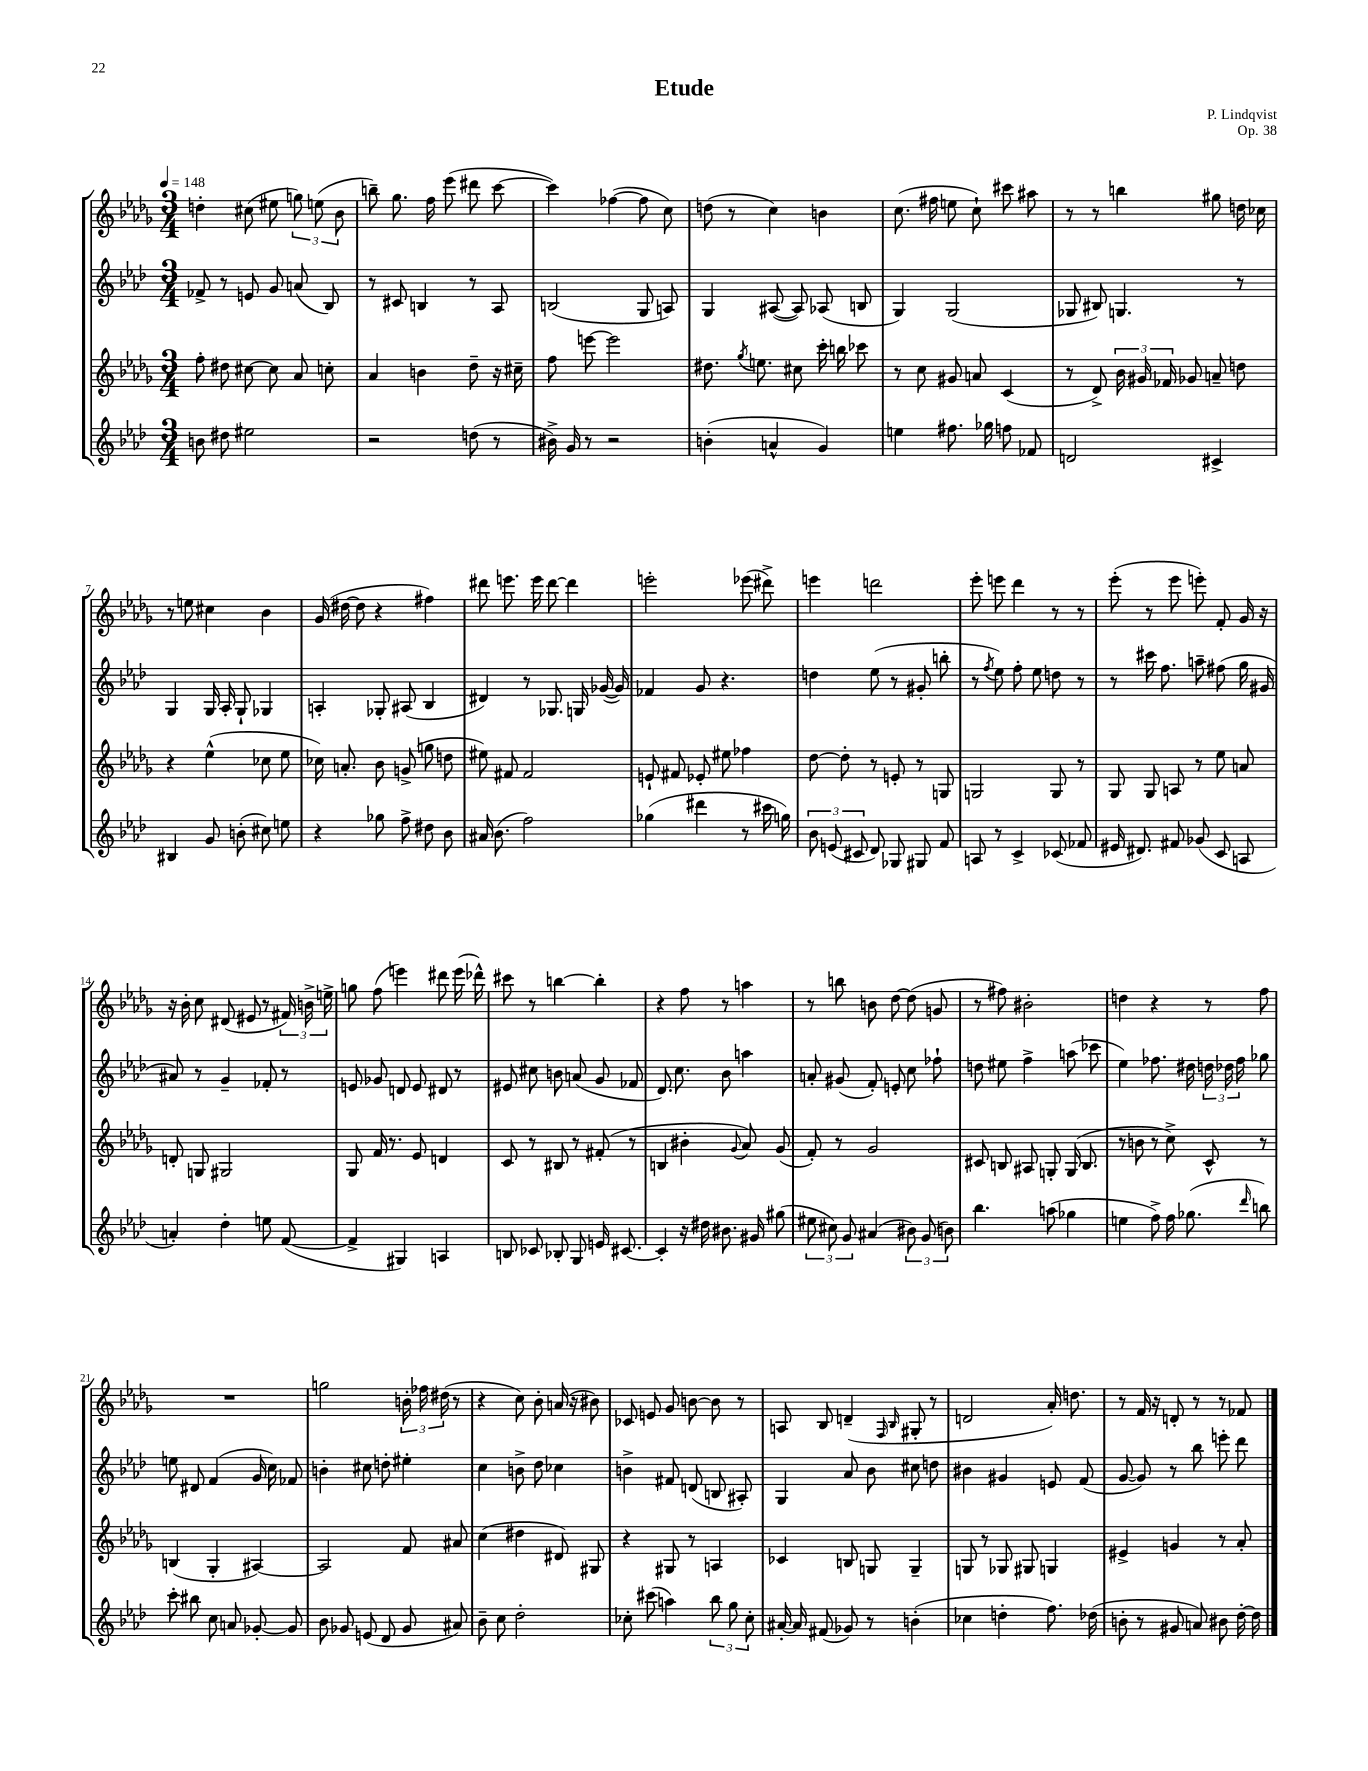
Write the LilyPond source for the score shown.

\header { title = "Etude" composer = "P. Lindqvist" opus = "Op. 38" }
<<
\new StaffGroup <<
\new Staff = "s0" {
    \clef treble \key des \major \numericTimeSignature \time 3/4 \tempo 4 = 148
    \autoBeamOff d''4-. cis''8( eis''8 \tuplet 3/2 { g''8) e''8( bes'8 } |
    b''8--) ges''8. f''16 ees'''8( dis'''8 c'''8~ |
    c'''4) fes''4~( fes''8 c''8) |
    d''8( r8 c''4) b'4 |
    c''8.( fis''16 e''8 c''8-!) cis'''8 ais''8 |
    r8 r8 b''4 gis''8 d''16 ces''16 |
    r8 e''8 cis''4 bes'4 |
    ges'16( dis''16~ dis''8 r4 fis''4) |
    dis'''8 e'''8. e'''16 dis'''8~ dis'''4 |
    e'''2-. ees'''8( dis'''8->) |
    e'''4 d'''2 |
    ees'''8-. e'''8 des'''4 r8 r8 |
    ees'''8-.( r8 ees'''8 e'''8-.) f'8-. ges'16 r16 |
    r16 bes'16-. c''8 dis'8( eis'8 r8 \tuplet 3/2 { fis'16) b'16-> e''16-> } |
    g''8 f''8( e'''4) dis'''8 e'''16( des'''16-^) |
    cis'''8 r8 b''4~ b''4-. |
    r4 f''8 r8 a''4 |
    r8 b''8 b'8 des''8~ des''8( g'8 |
    r8 fis''8) bis'2-. |
    d''4 r4 r8 f''8 |
    R2. |
    g''2 \tuplet 3/2 { b'16-. fes''16 dis''16( } r8 |
    r4 c''8) bes'8-. a'16( r16 bis'8) |
    ces'8 e'8 ges'8 b'8~ b'8 r8 |
    a8 bes8 d'4--( \grace { f16 bes16 } gis8-. r8 |
    d'2 aes'16-.) d''8. |
    r8 f'16 r16 d'8-. r8 r8 fes'8 \bar "|." |
}
\new Staff = "s1" {
    \clef treble \key aes \major \numericTimeSignature \time 3/4
    \autoBeamOff fes'8-> r8 e'8 g'8 a'8( bes8) |
    r8 cis'8 b4 r8 aes8 |
    b2( g8 a8) |
    g4 ais8~( ais8) aes8( b8 |
    g4) g2( |
    ges8 bis8) g4. r8 |
    g4 g16 aes16-. g8-! ges4 |
    a4-. ges8-. ais8( bes4 |
    dis'4) r8 ges8. g16 ges'16~( ges'16) |
    fes'4 g'8 r4. |
    d''4 ees''8( r8 gis'8-. b''8-. |
    r8 \acciaccatura { f''8 } ees''8) f''8-. ees''8 d''8 r8 |
    r8 cis'''16 f''8. a''8-- fis''8( g''16 gis'16 |
    ais'8) r8 g'4-- fes'8-. r8 |
    e'8 ges'8 d'8 e'8 dis'8 r8 |
    eis'8 cis''8 b'8 a'8( g'8 fes'8 |
    des'8.) c''8. bes'8 a''4 |
    a'8-. gis'8( f'8-.) e'8-. c''8 fes''8-! |
    d''8 eis''8 f''4-> a''8( ces'''8 |
    ees''4) fes''8. dis''16 \tuplet 3/2 { d''16 des''16 fes''16 } ges''8 |
    e''8 dis'8 f'4( g'16 c''16) fes'8 |
    b'4-. cis''8 d''8-. eis''4-. |
    c''4 b'8-> des''8 ces''4 |
    b'4-> fis'8 d'8( b8 ais8-.) |
    g4 aes'8 bes'8 cis''8 d''8 |
    bis'4 gis'4 e'8 f'8( |
    g'8~ g'8) r8 bes''8 e'''8-. des'''8 \bar "|." |
}
\new Staff = "s2" {
    \clef treble \key des \major \numericTimeSignature \time 3/4
    \autoBeamOff f''8-. dis''8 cis''8~ cis''8 aes'8 c''8-. |
    aes'4 b'4 des''8-- r16 cis''16-- |
    f''8 e'''8~ e'''2 |
    dis''8. \acciaccatura { ges''8 } e''8. cis''8 c'''16-. b''16 ces'''8 |
    r8 c''8 gis'8 a'8 c'4( |
    r8 des'8->) \tuplet 3/2 { bes'16 gis'16 fes'16 } ges'8 a'8-- d''8 |
    r4 ees''4-^( ces''8 ees''8 |
    ces''16) a'8.-. bes'8 g'8->( g''8 d''8 |
    eis''8) fis'8 fis'2 |
    e'8-! fis'8 ees'8-. eis''8 fes''4 |
    des''8~ des''8-. r8 e'8-. r8 g8 |
    g2 g8 r8 |
    ges8 ges8 a8 r8 ees''8 a'8 |
    d'8-. g8 gis2 |
    ges8 f'16 r8. ees'8 d'4 |
    c'8 r8 bis8 r8 fis'8-.( r8 |
    b4 bis'4-. \appoggiatura { ges'8 } aes'8) ges'8( |
    f'8-.) r8 ges'2 |
    cis'8 b8 ais8 g8-. g16( b8. |
    r8 b'8 r8 c''8->) c'8-^ r8 |
    b4( ges4-. ais4~) |
    ais2 f'8 ais'8 |
    c''4( dis''4 dis'8) gis8 |
    r4 gis8 r8 a4 |
    ces'4 b8 g8 g4-- |
    g8 r8 ges8 gis8 g4 |
    eis'4-> g'4 r8 aes'8-. \bar "|." |
}
\new Staff = "s3" {
    \clef treble \key aes \major \numericTimeSignature \time 3/4
    \autoBeamOff b'8 dis''8 eis''2 |
    r2 d''8( r8 |
    bis'16->) g'16 r8 r2 |
    b'4-.( a'4-^ g'4) |
    e''4 fis''8. ges''16 f''8 fes'8 |
    d'2 cis'4-> |
    bis4 g'8 b'8-.( cis''8) e''8 |
    r4 ges''8 f''8-> dis''8 bes'8 |
    ais'16 bes'8.( f''2) |
    ges''4( dis'''4 r8 cis'''16 g''16) |
    \tuplet 3/2 { bes'8 e'8( cis'8 } des'8) ges8 gis8 f'8 |
    a8 r8 c'4-> ces'8( fes'8 |
    eis'16 dis'8.) fis'8 ges'8( c'8 a8 |
    a'4-.) des''4-. e''8 f'8~( |
    f'4-> gis4) a4 |
    b8 ces'8 bes8-. g8 e'16 cis'8.~ |
    cis'4-. r16 dis''16 bis'8. gis'16 gis''8( |
    \tuplet 3/2 { eis''8 cis''8) g'8 } ais'4( \tuplet 3/2 { bis'8) g'8( b'8) } |
    bes''4. a''8( ges''4 |
    e''4 f''8->) f''16 ges''8.( \grace { des'''16 } b''8) |
    c'''8-. bis''8 c''8 a'8 ges'8~-. ges'8 |
    bes'8 ges'8 e'8( des'8 ges'8 ais'8) |
    bes'8-- c''8 des''2-. |
    ces''8-. cis'''8( a''4) \tuplet 3/2 { bes''8 g''8 ces''8-. } |
    ais'16~-. ais'16 fis'8( ges'8) r8 b'4-.( |
    ces''4 d''4-. f''8.) des''16( |
    b'8-. r8 gis'8 a'8) bis'8 des''16~-. des''16 \bar "|." |
}
>>
>>
